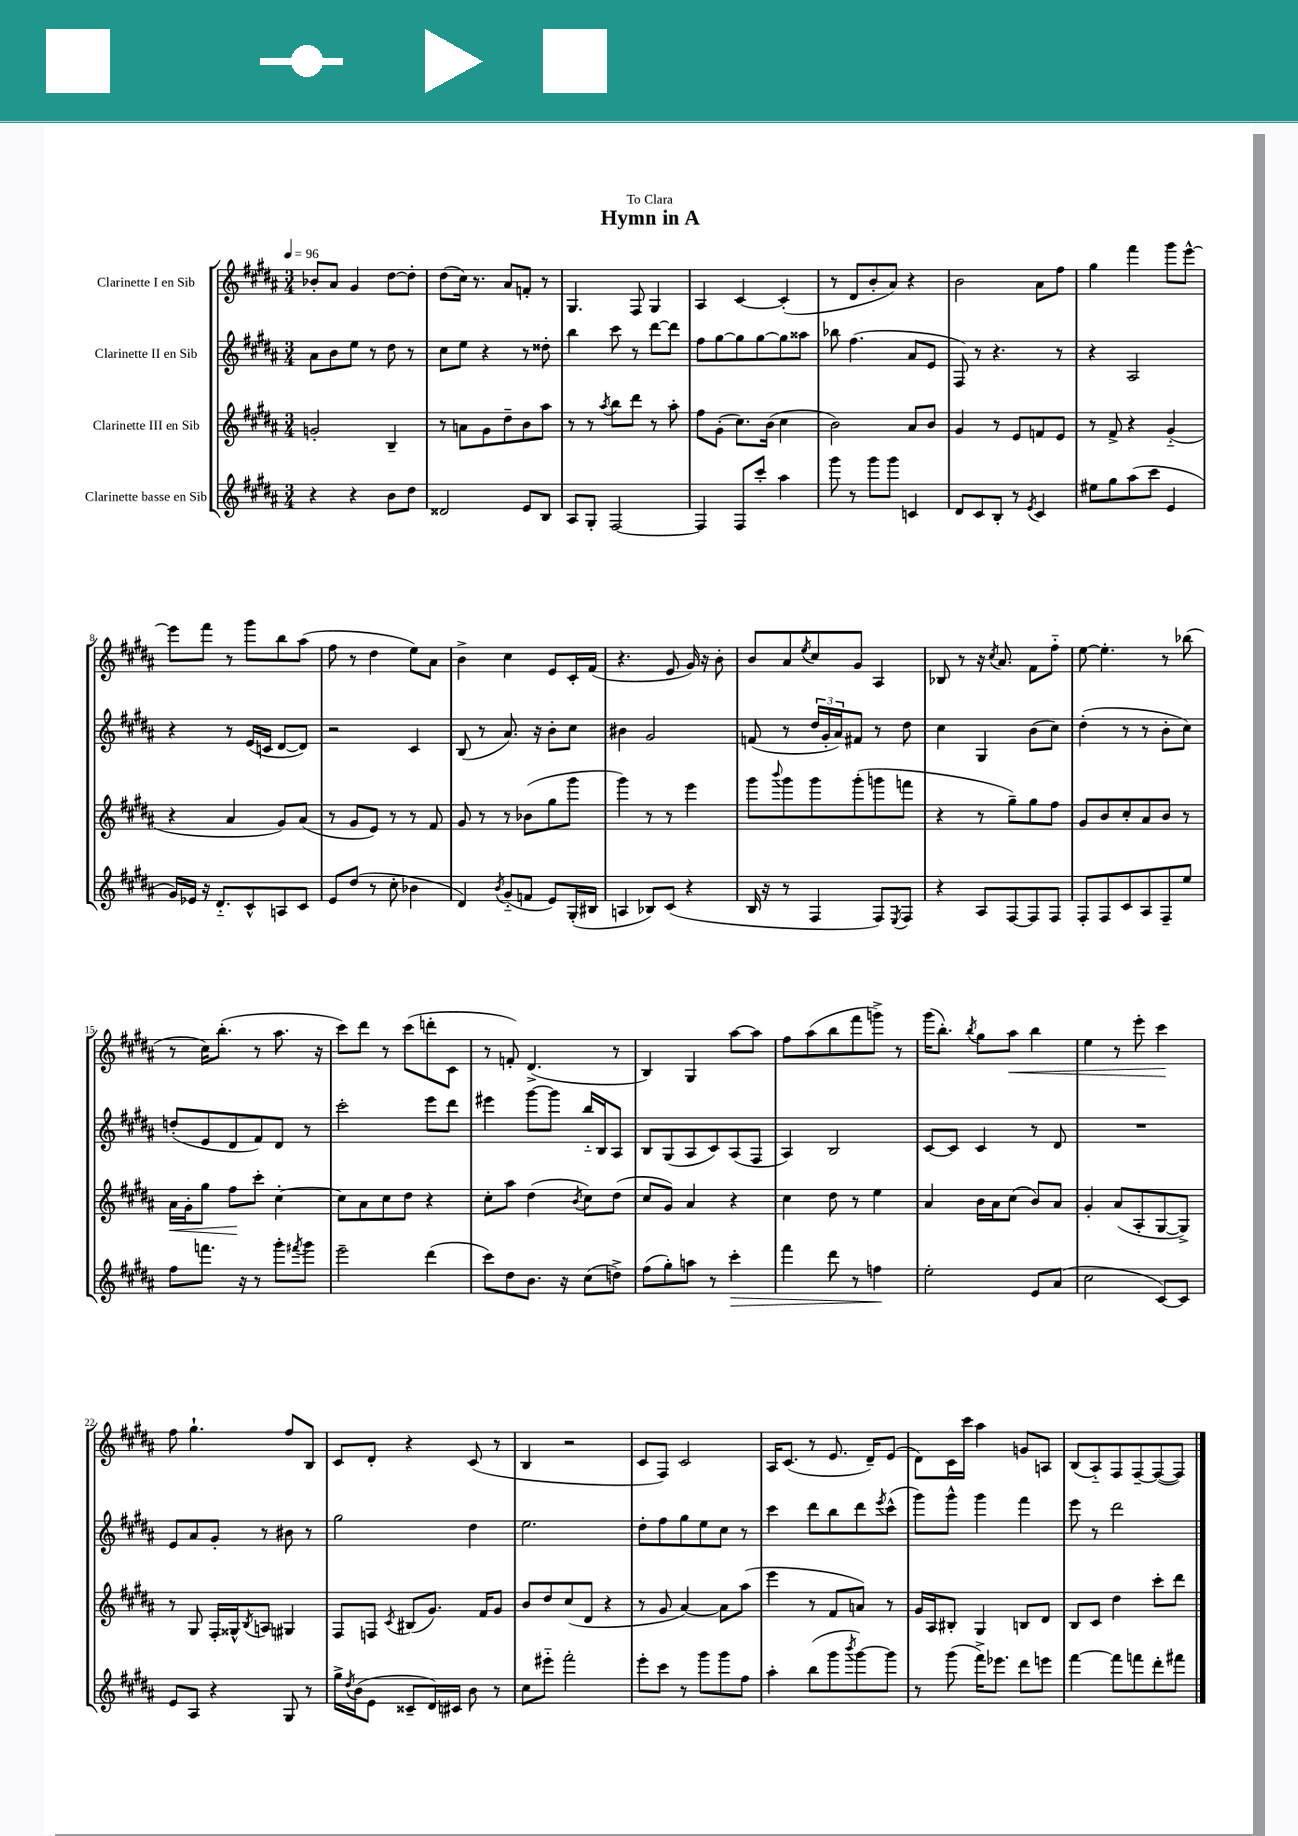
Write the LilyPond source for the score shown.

\header { title = "Hymn in A" dedication = "To Clara" }
<<
\new StaffGroup <<
\new Staff = "s0" \with { instrumentName = "Clarinette I en Sib" } {
    \clef treble \key b \major \numericTimeSignature \time 3/4 \tempo 4 = 96
    bes'8-. ais'8 gis'4 dis''8~ dis''8-. |
    dis''8( cis''16) r8. ais'8 f'8-. r8 |
    gis4. fis8 gis4 |
    ais4 cis'4~ cis'4-.( |
    r8 dis'8 b'8-. ais'8) r4 |
    b'2 ais'8 fis''8 |
    gis''4 fis'''4 gis'''8 e'''8~-^ |
    e'''8 fis'''8 r8 gis'''8 b''8 ais''8( |
    fis''8 r8 dis''4 e''8) ais'8 |
    b'4-> cis''4 e'8 cis'16-. fis'16( |
    r4. e'8 gis'16) r16 b'8-. |
    b'8 ais'8 \acciaccatura { e''8 } cis''8 gis'8 ais4 |
    bes8 r8 r16 \acciaccatura { cis''8 } ais'8. fis'8 fis''8-_ |
    e''8~ e''4.-. r8 bes''8( |
    r8 cis''16) b''8.-.( r8 ais''8. r16 |
    cis'''8) dis'''8 r8 cis'''8( d'''8-. cis'8 |
    r8 f'8-.) dis'4.->( r8 |
    b4) gis4 ais''8~ ais''8 |
    fis''8 ais''8( b''8 fis'''8 g'''8->) r8 |
    gis'''16( b''8.-.) \acciaccatura { b''8 } gis''8 ais''8\< b''4 |
    e''4 r8 e'''8-. cis'''4\! |
    fis''8 gis''4.-! fis''8 b8 |
    cis'8 dis'8-. r4 cis'8( r8 |
    b4 r2 |
    cis'8 fis8) cis'2 |
    ais16 cis'8.( r8 e'8. dis'16--) e'8( |
    dis'8) cis'16 cis'''16 ais''4 g'8 a8 |
    b8( ais8-_) fis8 fis8~-- fis8~( fis8) \bar "|." |
}
\new Staff = "s1" \with { instrumentName = "Clarinette II en Sib" } {
    \clef treble \key b \major \numericTimeSignature \time 3/4
    ais'8 b'8 e''8 r8 dis''8 r8 |
    cis''8 e''8 r4 r8 disis''8-. |
    b''4 cis'''8 r8 dis'''8~ dis'''8 |
    fis''8 gis''8~ gis''8 gis''8~ gis''8 aisis''8 |
    bes''8 fis''4.( ais'8 e'8 |
    fis8) r8 r4. r8 |
    r4 ais2 |
    r4 r8 e'16( c'16 dis'8~ dis'8) |
    r2 cis'4 |
    b8( r8 ais'8.) r16 b'8-. cis''8 |
    bis'4 gis'2 |
    f'8( r8 \tuplet 3/2 { dis''16 gis'16-. ais'16) } fis'8 r8 dis''8 |
    cis''4 gis4 b'8( cis''8) |
    dis''4-.( r8 r8 b'8-. cis''8) |
    d''8-.( e'8 dis'8 fis'8) dis'8 r8 |
    cis'''2-. e'''8 dis'''8 |
    eis'''4 gis'''8~ gis'''8 b''16-_ b16 ais8 |
    b8 gis8( ais8 cis'8) ais8( fis8 |
    ais4) b2 |
    cis'8~ cis'8 cis'4 r8 dis'8 |
    R2. |
    e'8 ais'8 gis'8-. r8 bis'8 r8 |
    gis''2 dis''4 |
    e''2. |
    dis''8-. fis''8 gis''8 e''8 cis''8 r8 |
    cis'''4 dis'''8 b''8 dis'''8 \acciaccatura { e'''8 } cis'''8-^( |
    gis'''8) gis'''8-^ gis'''4 fis'''4 |
    e'''8 r8 dis'''2 \bar "|." |
}
\new Staff = "s2" \with { instrumentName = "Clarinette III en Sib" } {
    \clef treble \key b \major \numericTimeSignature \time 3/4
    g'2-. b4-- |
    r8 a'8 gis'8 dis''8-- b'8 ais''8 |
    r8 r8 \acciaccatura { ais''8 } b''8 dis'''8 r8 ais''8-. |
    fis''8 gis'8-.( cis''8.) b'16( cis''4 |
    b'2) ais'8 b'8 |
    gis'4 r8 e'8 f'8 e'8 |
    r8 fis'8-> r4 gis'4-_( |
    r4 ais'4 gis'8) ais'8( |
    r8 gis'8 e'8) r8 r8 fis'8 |
    gis'8 r8 r8 bes'8( gis''8 gis'''8 |
    gis'''4) r8 r8 e'''4 |
    gis'''8 \appoggiatura { b'''8 } gis'''8 gis'''8 gis'''8-.( g'''8 f'''8 |
    r4 r8 gis''8--) gis''8 fis''8 |
    gis'8 b'8 cis''8-. ais'8 b'8 r8 |
    ais'16\< gis'16-. gis''8 fis''8\! cis'''8-. cis''4~-. |
    cis''8 ais'8 cis''8 dis''8 r4 |
    cis''8-. ais''8 dis''4( \acciaccatura { b'8 } cis''8) dis''8( |
    cis''8 gis'8) ais'4 r4 |
    cis''4 dis''8 r8 e''4 |
    ais'4 b'16 ais'16 cis''8( b'8) ais'8 |
    gis'4-. ais'8( ais8-. gis8~ gis8->) |
    r8 gis8 fis16-. gisis16-^ \acciaccatura { b8 } a8 gis4 |
    fis8 f8 \acciaccatura { cis'8 } bis8( gis'8.) fis'16 gis'8 |
    b'8 dis''8 cis''8( dis'8 r4 |
    r8 gis'8 ais'4~) ais'8 ais''8( |
    e'''4 r8 fis'8 a'8) r8 |
    gis'16 ais16 bis8-. gis4 b8 dis'8 |
    b8 cis'8 dis''4 cis'''8-. dis'''8 \bar "|." |
}
\new Staff = "s3" \with { instrumentName = "Clarinette basse en Sib" } {
    \clef treble \key b \major \numericTimeSignature \time 3/4
    r4 r4 b'8 dis''8 |
    disis'2 e'8 b8 |
    ais8 gis8-. fis2~ |
    fis4 fis8 cis'''8-. ais''4 |
    gis'''8 r8 gis'''8 gis'''8 c'4 |
    dis'8 cis'8 b8-. r8 \acciaccatura { e'8 } cis'4 |
    eis''8 gis''8 ais''8( cis'''8 e'4 |
    gis'16) ees'16 r16 dis'8.-_ cis'8-^ a8 cis'8 |
    e'8 dis''8( r8 cis''8-. bes'4 |
    dis'4) \acciaccatura { b'8 } gis'8-_( f'8 e'8) gis16-.( bis16 |
    a4 bes8) cis'8( r4 |
    b16 r16 r8 fis4 fis8) \acciaccatura { e8 } fis8 |
    r4 ais8 fis8~ fis8 fis8 |
    fis8-. fis8 cis'8 ais8 fis8-- e''8 |
    fis''8 f'''8. r16 r8 gis'''8-. \acciaccatura { fis'''8 } gis'''8 |
    e'''2-- dis'''4( |
    cis'''8) dis''8 b'8. r16 cis''8( d''8->) |
    fis''8( gis''8-.) a''8 r8 cis'''4-.\> |
    fis'''4 dis'''8 r8 f''4\! |
    e''2-. e'8 ais'8( |
    cis''2 cis'8~) cis'8 |
    e'8 ais8 r4 gis8 r8 |
    gis''16-> \acciaccatura { dis''8 } b'16( e'8 cisis'8-- dis'16) cis'16 b'8 r8 |
    cis''8 eis'''8-_ fis'''2-. |
    e'''8-. cis'''8 r8 gis'''8 gis'''8 fis''8 |
    ais''4-. b''8( gis'''8 \acciaccatura { b'''8 } gis'''8~) gis'''8 |
    r8 gis'''8( fis'''16->) ees'''8. dis'''8 e'''8 |
    fis'''4~ fis'''8 f'''8 dis'''8-. fis'''8 \bar "|." |
}
>>
>>
